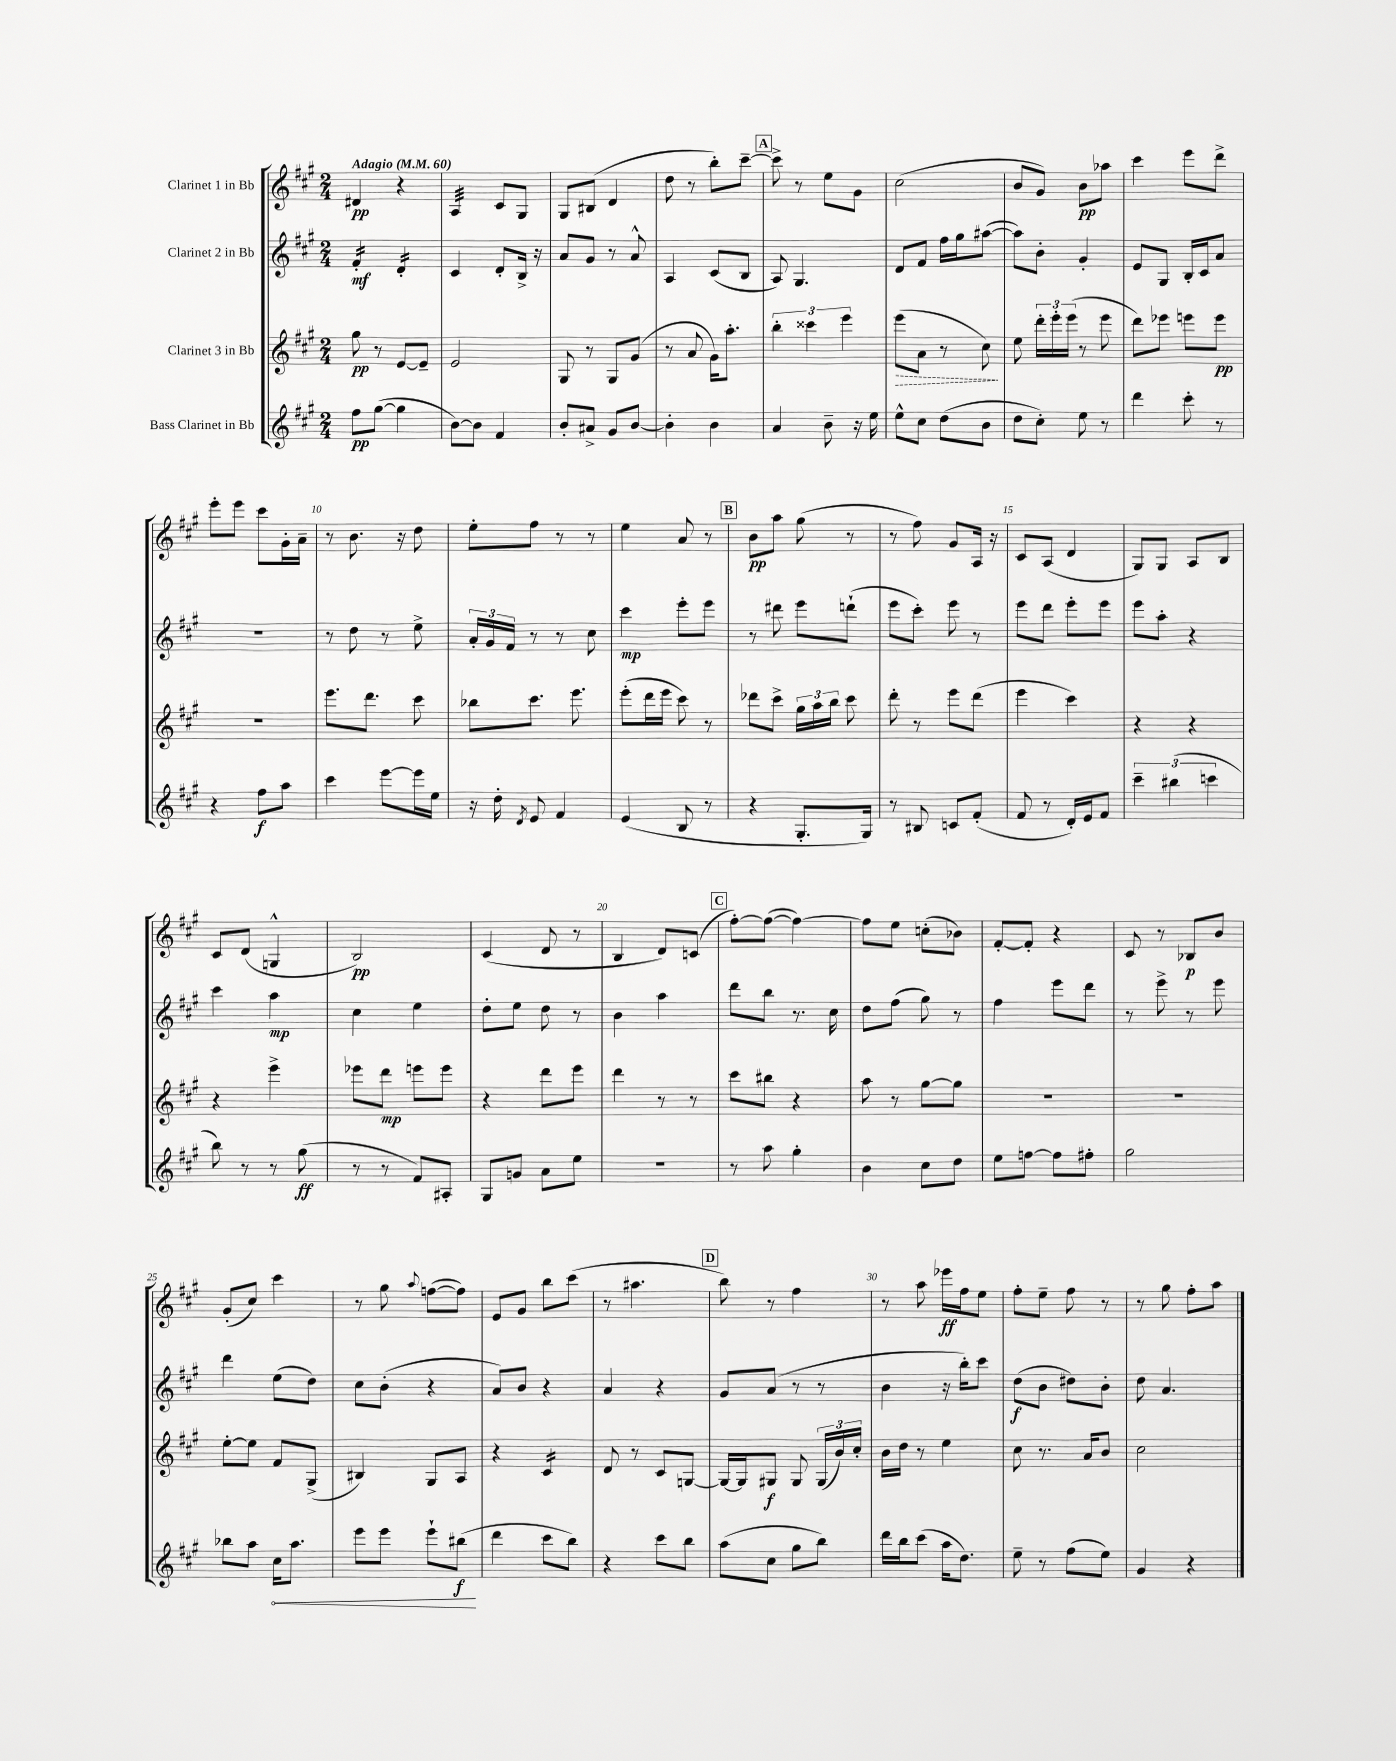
<<
\new StaffGroup <<
\new Staff = "s0" \with { instrumentName = "Clarinet 1 in Bb" } {
    \clef treble \key a \major \numericTimeSignature \time 2/4 \tempo "Adagio" 4 = 60
    \autoBeamOff dis'4\pp r4 |
    a4:32 cis'8[ gis8] |
    gis8[ bis8]( d'4 |
    d''8 r8 b''8[-.) cis'''8]~-- |
    \mark \markup { \box "A" } cis'''8-> r8 e''8[ gis'8] |
    cis''2( |
    b'8[ gis'8]) b'8[\pp aes''8] |
    cis'''4 e'''8[ d'''8]-> |
    e'''8[-. e'''8] cis'''8[ gis'16-. a'16]-- |
    r8 b'8. r16 d''8 |
    e''8[-. fis''8] r8 r8 |
    e''4 a'8 r8 |
    \mark \markup { \box "B" } b'8[\pp a''8] gis''8( r8 |
    r8 fis''8) gis'8[ a16] r16 |
    cis'8[ a8]( d'4 |
    gis8[) gis8] a8[ b8] |
    cis'8[ d'8]( g4-^ |
    b2\pp) |
    cis'4( d'8 r8 |
    b4 d'8[) c'8]( |
    \mark \markup { \box "C" } fis''8[~-.) fis''8]~( fis''4~) |
    fis''8[ e''8] c''8[-.( bes'8]) |
    fis'8[~-. fis'8]-. r4 |
    cis'8 r8 bes8[\p b'8] |
    gis'8[-.( cis''8]) cis'''4 |
    r8 gis''8 \appoggiatura { a''8 } f''8[~( f''8]) |
    e'8[ gis'8] b''8[ cis'''8]( |
    r8 ais''4. |
    \mark \markup { \box "D" } b''8) r8 fis''4 |
    r8 a''8 ees'''16[\ff fis''16 e''8] |
    fis''8[-. e''8]-- fis''8 r8 |
    r8 gis''8 fis''8[-. a''8] \bar "|." |
}
\new Staff = "s1" \with { instrumentName = "Clarinet 2 in Bb" } {
    \clef treble \key a \major \numericTimeSignature \time 2/4
    \autoBeamOff fis'4:16-.\mf d'4:16-. |
    cis'4 d'8[-. b16]-> r16 |
    a'8[ gis'8] r8 a'8-^ |
    a4 cis'8[( b8] |
    \mark \markup { \box "A" } a8) gis4. |
    d'8[ fis'8] fis''16[ gis''16 ais''8]~( |
    ais''8[) b'8]-. gis'4-. |
    e'8[ gis8] b16[-. cis'16 a'8] |
    R2 |
    r8 d''8 r8 e''8-> |
    \tuplet 3/2 { a'16[-. gis'16 fis'16] } r8 r8 cis''8 |
    cis'''4\mp e'''8[-. e'''8] |
    \mark \markup { \box "B" } r8 dis'''8 e'''8[ d'''8]-!( |
    e'''8[ cis'''8]-.) e'''8 r8 |
    e'''8[ d'''8] e'''8[-. e'''8] |
    e'''8[ a''8]-. r4 |
    cis'''4 a''4\mp |
    cis''4 e''4 |
    d''8[-. e''8] d''8 r8 |
    b'4 a''4 |
    \mark \markup { \box "C" } d'''8[ b''8] r8. cis''16 |
    d''8[ fis''8]( gis''8) r8 |
    fis''4 e'''8[ d'''8] |
    r8 e'''8-> r8 e'''8 |
    d'''4 e''8[( d''8]) |
    cis''8[ b'8]-.( r4 |
    a'8[) b'8] r4 |
    a'4 r4 |
    \mark \markup { \box "D" } gis'8[ a'8]( r8 r8 |
    b'4 r16 b''16[-.) cis'''8] |
    d''8[\f( b'8] dis''8[) b'8]-. |
    d''8 a'4. \bar "|." |
}
\new Staff = "s2" \with { instrumentName = "Clarinet 3 in Bb" } {
    \clef treble \key a \major \numericTimeSignature \time 2/4
    \autoBeamOff gis''8\pp r8 e'8[~ e'8]-- |
    e'2 |
    gis8 r8 gis8[ gis'8]( |
    r8 a'8 gis'16[) a''8.]-. |
    \mark \markup { \box "A" } \tuplet 3/2 { b''4-. cisis'''4 e'''4 } |
    \once \override Hairpin.style = #'dashed-line e'''8[\>( a'8] r8 cis''8\!) |
    e''8 \tuplet 3/2 { d'''16[-. e'''16-. e'''16]( } r8 e'''8 |
    d'''8[) ees'''8] e'''8[ e'''8]\pp |
    R2 |
    e'''8.[ d'''8.] cis'''8 |
    bes''8[ cis'''8.] e'''8. |
    e'''8[-.( d'''16 e'''16] cis'''8) r8 |
    \mark \markup { \box "B" } des'''8[ cis'''8]-> \tuplet 3/2 { gis''16[ a''16 b''16] } cis'''8 |
    d'''8-. r8 e'''8[ d'''8]( |
    e'''4 cis'''4) |
    r4 r4 |
    r4 e'''4-> |
    ees'''8[ d'''8]\mp e'''8[ e'''8] |
    r4 d'''8[ e'''8] |
    d'''4 r8 r8 |
    \mark \markup { \box "C" } cis'''8[ bis''8] r4 |
    a''8 r8 gis''8[~ gis''8] |
    R2 |
    R2 |
    e''8[~-. e''8] fis'8[ gis8]->( |
    bis4) gis8[ a8] |
    r4 cis'4:16 |
    d'8 r8 cis'8[ g8]~ |
    \mark \markup { \box "D" } g16[~ g16 gis8]\f gis8 \tuplet 3/2 { gis16[( b'16) cis''16]-. } |
    b'16[ d''16] r8 e''4 |
    cis''8 r8. a'16[ b'8] |
    cis''2 \bar "|." |
}
\new Staff = "s3" \with { instrumentName = "Bass Clarinet in Bb" } {
    \clef treble \key a \major \numericTimeSignature \time 2/4
    \autoBeamOff fis''8[\pp gis''8]~( gis''4 |
    b'8[~) b'8] fis'4 |
    b'8[-. ais'8]-> gis'8[ b'8]~ |
    b'4-. b'4 |
    \mark \markup { \box "A" } a'4 b'8-- r16 e''16 |
    e''8[-^ cis''8] d''8[( b'8] |
    d''8[ cis''8]-.) e''8 r8 |
    d'''4 cis'''8-. r8 |
    r4 fis''8[\f a''8] |
    cis'''4 e'''8[~ e'''16 e''16] |
    r16 d''16-. \acciaccatura { d'8 } e'8 fis'4 |
    e'4( b8 r8 |
    \mark \markup { \box "B" } r4 gis8.[-. gis16]) |
    r8 bis8 c'8[ fis'8]-.( |
    fis'8 r8 d'16[-.) e'16 fis'8] |
    \tuplet 3/2 { cis'''4-- bis''4( c'''4 } |
    b''8) r8 r8 gis''8\ff( |
    r8 r8 fis'8[) ais8]-. |
    gis8[ g'8] a'8[ e''8] |
    R2 |
    \mark \markup { \box "C" } r8 a''8 gis''4-. |
    b'4 cis''8[ d''8] |
    e''8[ f''8]~ f''8[ fis''8]-. |
    gis''2 |
    bes''8[ a''8] \once \override Hairpin.circled-tip = ##t cis''16[\< a''8.] |
    e'''8[ e'''8] e'''8[-! bis''8]\f\!( |
    d'''4 cis'''8[ b''8]) |
    r4 cis'''8[ b''8] |
    \mark \markup { \box "D" } a''8[( cis''8] gis''8[ b''8]) |
    d'''16[ b''16 cis'''8]( a''16[ d''8.]) |
    e''8-- r8 fis''8[( e''8]) |
    gis'4 r4 \bar "|." |
}
>>
>>
\layout { \context { \Score \override BarNumber.break-visibility = ##(#f #t #t) barNumberVisibility = #(every-nth-bar-number-visible 5) } }
